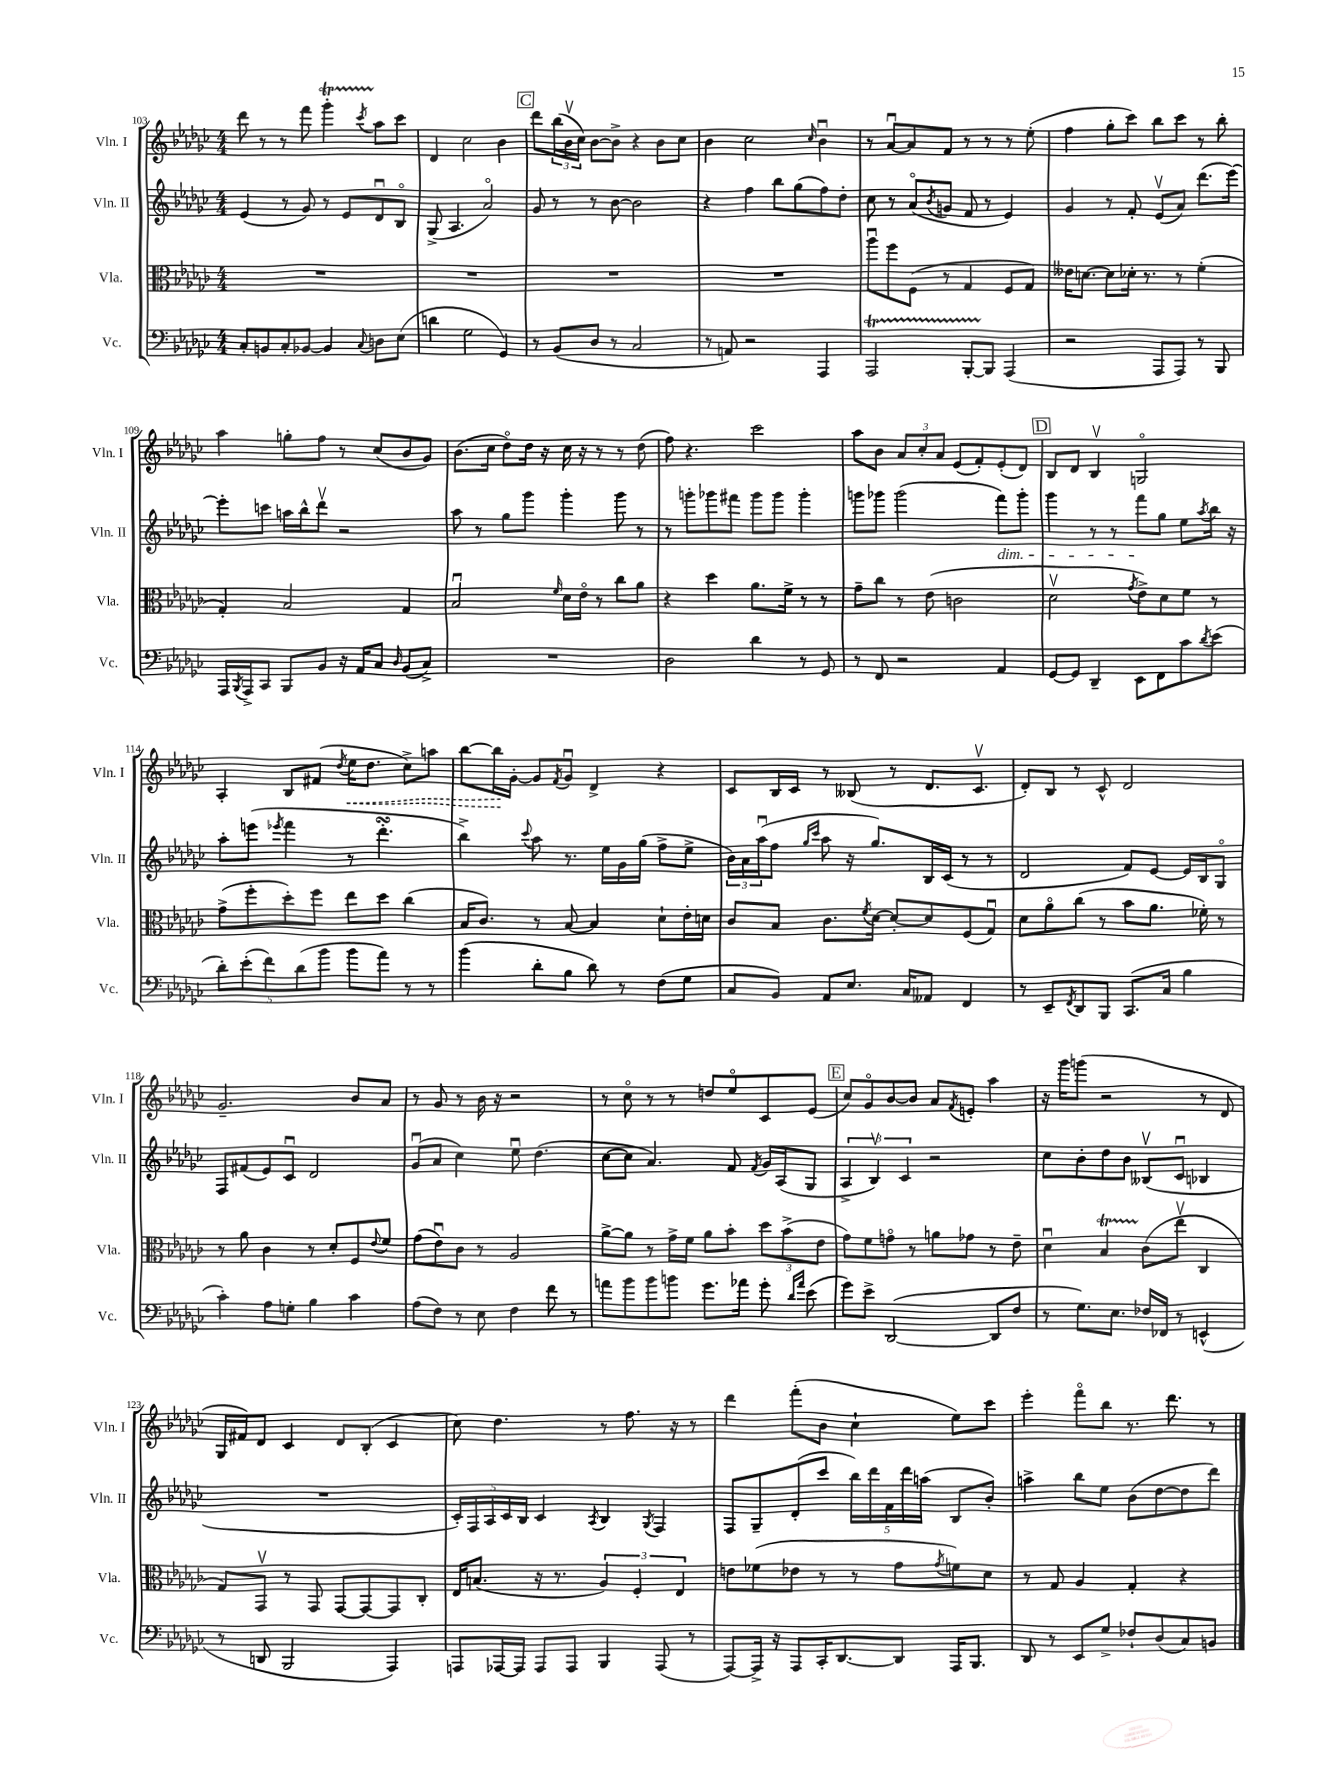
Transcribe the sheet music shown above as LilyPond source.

<<
\new StaffGroup <<
\new Staff = "s0" \with { instrumentName = "Vln. I" shortInstrumentName = "Vln. I" } {
    \clef treble \key ges \major \numericTimeSignature \time 4/4
    des'''8 r8 r8 f'''8 ges'''4-.\startTrillSpan \acciaccatura { ces'''8 } aes''8\stopTrillSpan ces'''8 |
    des'4 ces''2 bes'4 |
    \mark \markup { \box "C" } des'''8 \tuplet 3/2 { bes''16( bes'16\upbow ces''16) } bes'8~ bes'8-> r4 bes'8 ces''8 |
    bes'4 ces''2 \grace { ces''16 } bes'4\downbow |
    r8 aes'8~\downbow aes'8 f'8 r8 r8 r8 ees''8-.( |
    f''4 ges''8-. ces'''8) bes''8 ces'''8 r8 bes''8-. |
    aes''4 g''8-. f''8 r8 ces''8( bes'8 ges'8) |
    bes'8.( ces''16 des''8\flageolet) des''16 r16 ces''16 r16 r8 r8 des''8( |
    f''8) r4. ces'''2 |
    aes''8 bes'8 \tuplet 3/2 { aes'8 ces''8-. aes'8 } ees'8( f'8-.) ees'8-.( des'8) |
    \mark \markup { \box "D" } bes8 des'8 bes4\upbow g2\flageolet |
    aes4-. bes8 fis'8( \acciaccatura { des''8 } \once \override Hairpin.style = #'dashed-line ees''16\< des''8. ces''8->) a''8 |
    bes''8~ bes''16\! ges'16~-. ges'8 \acciaccatura { f'8 } ges'8\downbow des'4-> r4 |
    ces'8 bes16 ces'16 r8 beses8( r8 des'8. ces'8.\upbow |
    des'8-.) bes8 r8 ces'8-^ des'2 |
    ges'2.-- bes'8 aes'8 |
    r8 ges'8 r8 bes'16 r16 r2 |
    r8 ces''8\flageolet r8 r8 d''8 ees''8\flageolet ces'8 ees'8( |
    \mark \markup { \box "E" } ces''8) ges'8\flageolet bes'8~ bes'8 aes'8 \acciaccatura { f'8 } e'8-. aes''4 |
    r16 ges'''16 g'''8( r2 r8 des'8 |
    ges16 fis'16) des'8 ces'4 des'8 bes8-.( ces'4 |
    ces''8) des''4. r8 f''8. r16 r8 |
    des'''4 f'''8-.( bes'8 ces''4-! ees''8) ces'''8 |
    ees'''4-. f'''8\flageolet bes''8 r8. des'''8. r8 \bar "|." |
}
\new Staff = "s1" \with { instrumentName = "Vln. II" shortInstrumentName = "Vln. II" } {
    \clef treble \key ges \major \numericTimeSignature \time 4/4
    ees'4( r8 ges'8) r8 ees'8 des'8\downbow bes8\flageolet |
    ges8->( aes4. aes'2\flageolet) |
    \mark \markup { \box "C" } ges'8 r8 r8 bes'8~ bes'2 |
    r4 f''4 bes''8 ges''8( f''8) des''8-. |
    ces''8 r8 aes'8\flageolet( \acciaccatura { bes'8 } g'8 f'8 r8 ees'4) |
    ges'4 r8 f'8-. ees'8\upbow( aes'8) des'''8.( ees'''16~) |
    ees'''8-. c'''8 a''16 bes''16-^ des'''8\upbow r2 |
    aes''8 r8 ges''8 ges'''8 ges'''4-. ges'''8 r8 |
    r8 g'''8-. ges'''8 fis'''8 ges'''8 ges'''8 ges'''4-. |
    g'''8 ges'''8 ges'''2( f'''8\dim) ges'''8-. |
    \mark \markup { \box "D" } ges'''4 r8 r8 f'''8\! ges''8 ees''8 \acciaccatura { aes''8 } bes''16 r16 |
    aes''8-. e'''8( \acciaccatura { ees'''8 } f'''4 r8 des'''4.-.\turn |
    bes''4->) \appoggiatura { ces'''8 } aes''8 r8. ees''16 ges'16 ges''16( f''8-> ees''8-> |
    \tuplet 3/2 { bes'16) aes'16 aes''16\downbow( } f''8 \grace { ges''16 ces'''16 } aes''8 r16 ges''8.) bes16 ces'16( r8 r8 |
    des'2 f'8) ees'8~ ees'16 bes16 ges8\flageolet |
    f8 fis'8( ees'8) ces'8\downbow des'2 |
    ges'8\downbow( aes'8 ces''4) ees''8\downbow des''4.( |
    ces''8~ ces''8 aes'4.) f'8 \acciaccatura { f'8 } ges'16 aes16( ges8 |
    \mark \markup { \box "E" } \tuplet 3/2 { aes4-> bes4\upbow) ces'4 } r2 |
    ces''8 bes'8-. des''8 bes'8 beses8\upbow( ces'8\downbow bes4 |
    R1 |
    \tuplet 5/4 { ces'16-.) f16 aes16 ces'16 bes16 } ces'4 \acciaccatura { aes8 } bes4 \acciaccatura { ges8 } f4 |
    f8 ges8-- des'8-.( ces'''8 \tuplet 5/4 { bes''16) des'''16 f'16 des'''16 a''16( } bes8 bes'8-.) |
    a''4-> bes''8 ees''8 bes'8( des''8~ des''8 des'''8) \bar "|." |
}
\new Staff = "s2" \with { instrumentName = "Vla." shortInstrumentName = "Vla." } {
    \clef alto \key ges \major \numericTimeSignature \time 4/4
    R1 |
    R1 |
    \mark \markup { \box "C" } R1 |
    R1 |
    aes''8\downbow f''8 f8( r8 ges4 f8 ges8) |
    eeses'16 d'8.~ d'8 des'16-. r8. r8 f'4-.( |
    ges4-.) bes2 ges4 |
    bes2\downbow \grace { f'16 } des'16 ees'16\flageolet r8 ces''8 aes'8 |
    r4 des''4 aes'8. f'16-> r8 r8 |
    ges'8-- ces''8 r8 ees'8( c'2 |
    \mark \markup { \box "D" } des'2\upbow \acciaccatura { ges'8 } ees'8->) des'8 f'8 r8 |
    ges'8->( f''8-. des''8-.) f''8 ees''8 des''8 ces''4( |
    bes16 ces'8.) r8 bes8~ bes4 des'8-! ees'16-. d'16 |
    ces'8 bes8 ces'8. \acciaccatura { f'8 } des'16~ des'8~-. des'8 f8( ges8\downbow) |
    des'8 aes'8\flageolet ces''8( r8 bes'8 aes'8. fes'16-.) r8 |
    r8 aes'8 ces'4 r8 des'8-. f8 \appoggiatura { ees'8 } f'8 |
    ges'8( ees'8\downbow) ces'8 r8 aes2 |
    aes'8~-> aes'8 r8 ges'16-> f'16 aes'8 bes'8-. \tuplet 3/2 { des''8 bes'8->( ees'8 } |
    \mark \markup { \box "E" } ges'8) f'8 g'8\flageolet r8 a'8 ges'8 r8 ees'8-- |
    des'4\downbow bes4\startTrillSpan ces'8\stopTrillSpan( ees''8\upbow ces4 |
    ges8) ges,8\upbow r8 ges,8 ges,8~ ges,8~ ges,8 ces8-. |
    ees16 b8.( r16 r8. \tuplet 3/2 { aes4) f4-. ees4 } |
    e'8 fes'8( ees'8 r8 r8 ges'8 \acciaccatura { ges'8 } f'8) des'8 |
    r8 ges8 aes4 ges4-. r4 \bar "|." |
}
\new Staff = "s3" \with { instrumentName = "Vc." shortInstrumentName = "Vc." } {
    \clef bass \key ges \major \numericTimeSignature \time 4/4
    ces8-. b,8 ces8-. bes,8~ bes,4 \appoggiatura { ces8 } d8 ees8( |
    d'4 ges2 ges,4) |
    \mark \markup { \box "C" } r8 bes,8( des8 r8 ces2 |
    r8 a,8) r2 aes,,4 |
    aes,,2\startTrillSpan bes,,8~-. bes,,8\stopTrillSpan aes,,4( |
    r2 aes,,8 aes,,8) r8 bes,,8 |
    aes,,16 \acciaccatura { bes,,8 } aes,,16-> ces,8 bes,,8 bes,8 r16 aes,16 ces8 \grace { des16 } bes,8( ces8->) |
    R1 |
    des2 des'4 r8 ges,8 |
    r8 f,8 r2 aes,4 |
    \mark \markup { \box "D" } ges,8~ ges,8 des,4-- ees,8 f,8 ces'8 \acciaccatura { des'8 } ees'8( |
    \tuplet 5/4 { des'8-.) ees'8-.( f'8) des'8( bes'8 } bes'8 aes'8) r8 r8 |
    bes'4( des'8-. bes8 des'8) r8 f8( ges8 |
    ces8 bes,8) aes,8 ees8. ces16 aeses,8 f,4 |
    r8 ees,8-- \acciaccatura { f,8 } des,8 bes,,8 ces,8.( ces16 bes4 |
    ces'4-.) aes8 g8-. bes4 ces'4 |
    aes8( f8) r8 ees8 f4 f'8 r8 |
    a'8 bes'8 bes'8 b'8 ges'8. aes'16 ges'8-. \grace { des'16 aes'16 } ees'8( |
    \mark \markup { \box "E" } ges'8) ees'8-> des,2~( des,8 f8 |
    r8 ges8.) ees8. fes16 fes,16 r8 e,4-^( |
    r8 d,8 bes,,2 aes,,4) |
    a,,8 aes,,16~ aes,,16 aes,,8 aes,,8 bes,,4 aes,,8( r8 |
    aes,,8~) aes,,16-> r16 aes,,8 ces,16-. des,8.~ des,8 aes,,16 bes,,8. |
    des,8 r8 ees,8 ges8-> fes8-! des8( ces8) b,8 \bar "|." |
}
>>
>>
\layout { \context { \Score currentBarNumber = #103 } }
